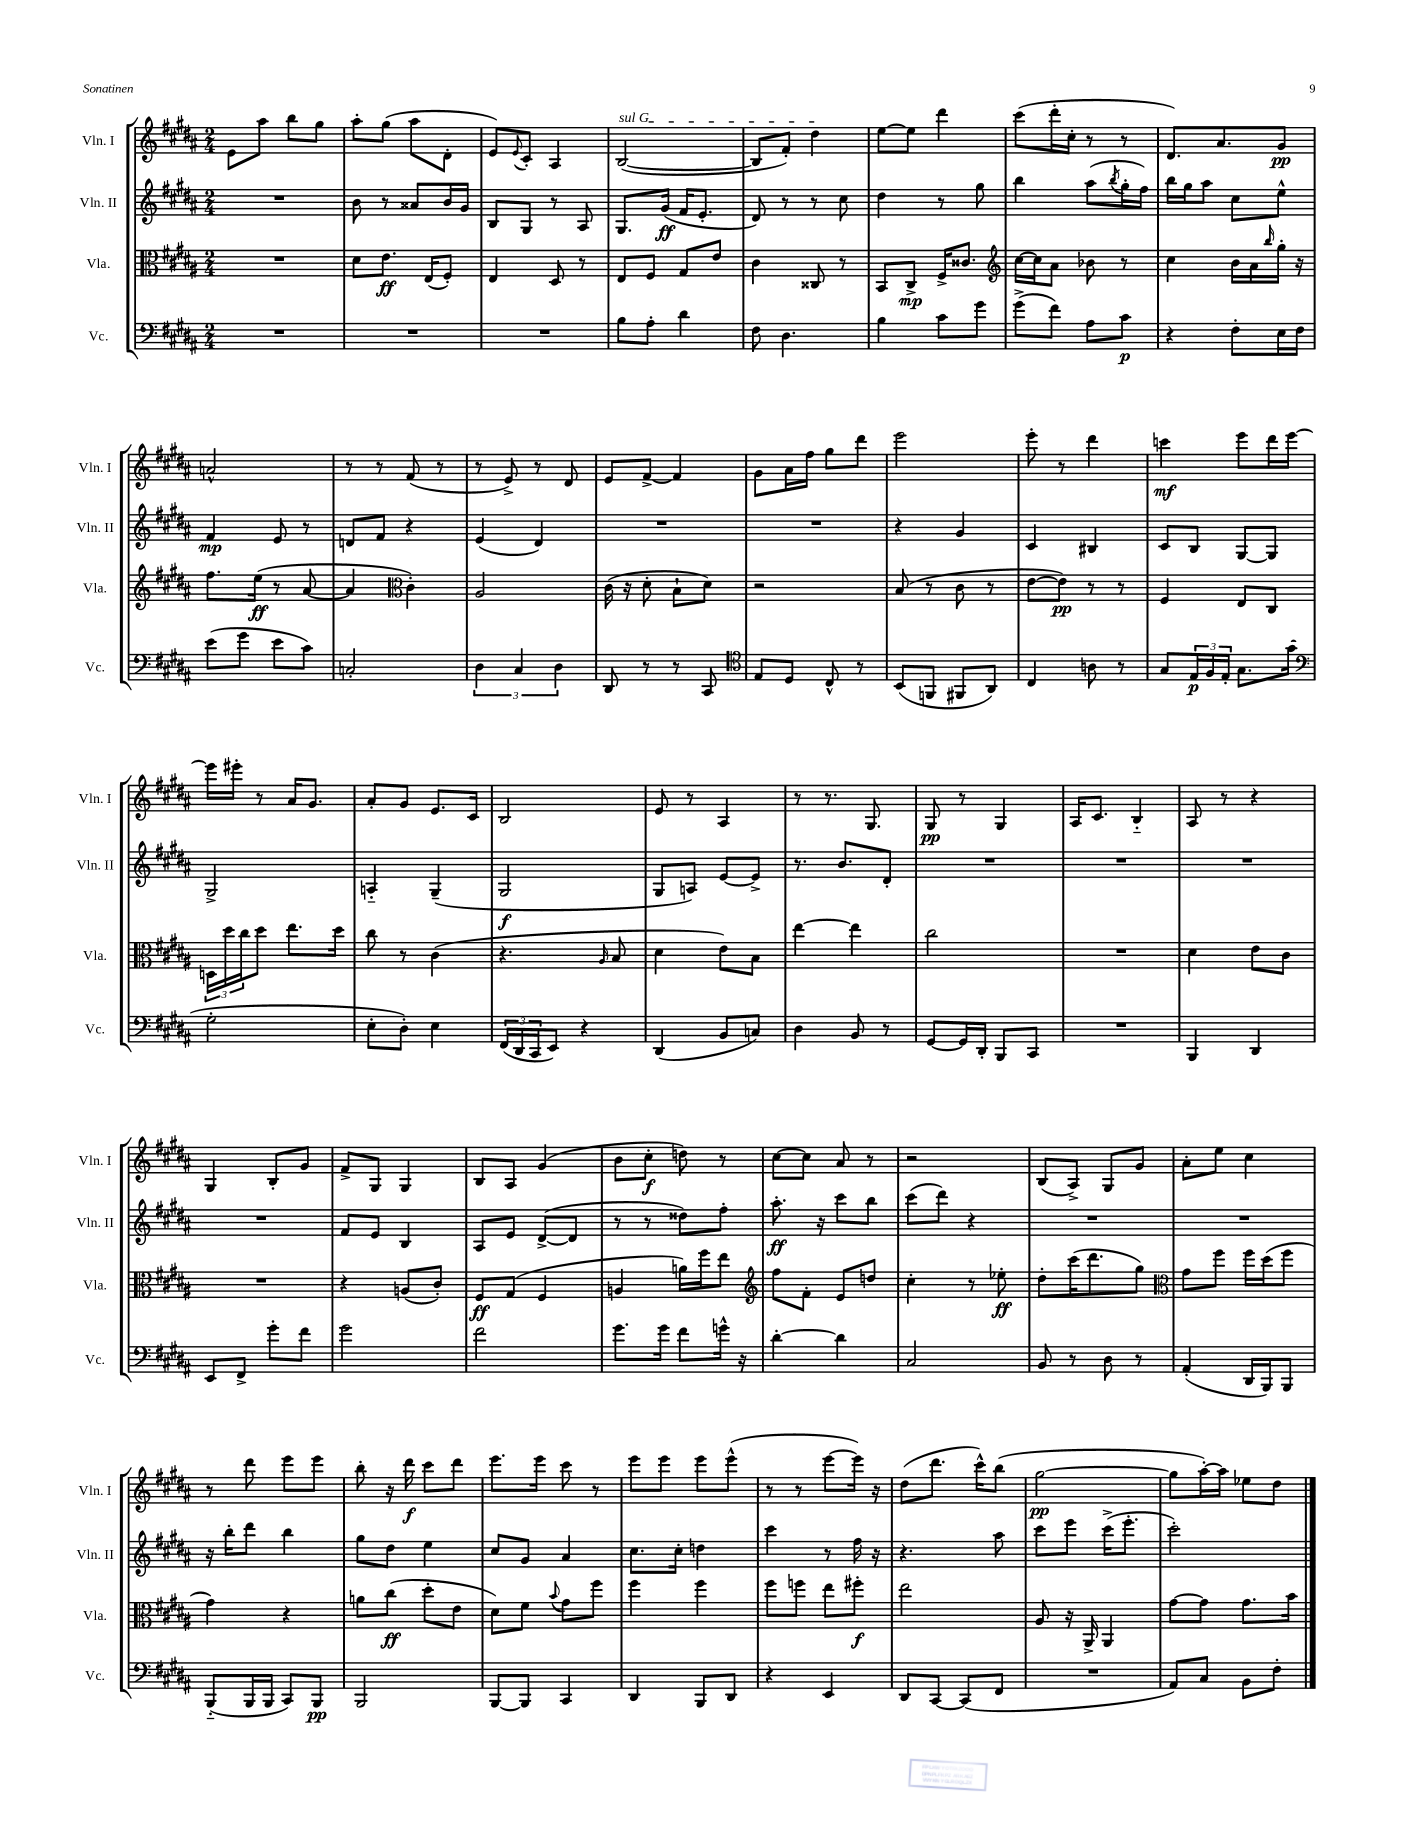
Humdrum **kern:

**kern	**dynam	**kern	**dynam	**kern	**dynam	**kern	**dynam
*part4	*part4	*part3	*part3	*part2	*part2	*part1	*part1
*staff4	*staff4	*staff3	*staff3	*staff2	*staff2	*staff1	*staff1
*I"Vc.	*	*I"Vla.	*	*I"Vln. II	*	*I"Vln. I	*
*I'Vc.	*	*I'Vla.	*	*I'Vln. II	*	*I'Vln. I	*
*clefF4	*	*clefC3	*	*clefG2	*	*clefG2	*
*k[f#c#g#d#a#]	*	*k[f#c#g#d#a#]	*	*k[f#c#g#d#a#]	*	*k[f#c#g#d#a#]	*
*M2/4	*	*M2/4	*	*M2/4	*	*M2/4	*
=30	=30	=30	=30	=30	=30	=30	=30
2r	.	2r	.	2r	.	8e\L	.
.	.	.	.	.	.	8aa#\J	.
.	.	.	.	.	.	8bb\L	.
.	.	.	.	.	.	8gg#\J	.
=31	=31	=31	=31	=31	=31	=31	=31
2r	.	8d#\L	.	8b\	.	8aa#'\L	.
.	.	8.e\J	ff	8r	.	(8gg#\J	.
.	.	.	.	8a##X/L	.	8aa#\L	.
.	.	(16E/KL	.	.	.	.	.
.	.	8F#'/J)	.	16b/L	.	8d#'\J	.
.	.	.	.	16g#/JJ	.	.	.
=32	=32	=32	=32	=32	=32	=32	=32
2r	.	4E/	.	8B/L	.	8e/L)	.
.	.	.	.	.	.	8qqe/	.
.	.	.	.	8G#/J	.	8c#'/J	.
.	.	8D#/	.	8r	.	4A#/	.
.	.	8r	.	8A#/	.	.	.
=33	=33	=33	=33	=33	=33	=33	=33
!	!	!	!	!	!	!LO:TX:a:i:t=sul G	!
8B\L	.	8E/L	.	8.G#/L	.	([2B/	.
8A#'\J	.	8F#/J	.	.	.	.	.
.	.	.	.	(16g#/Jk	ff	.	.
4d#\	.	8G#/L	.	16f#/KL	.	.	.
.	.	.	.	8.e'/J	.	.	.
.	.	8e/J	.	.	.	.	.
=34	=34	=34	=34	=34	=34	=34	=34
8F#\	.	4c#\	.	8d#/)	.	8B/L]	.
4.D#\	.	.	.	8r	.	8f#'/J)	.
.	.	8C##X/	.	8r	.	4dd#\	.
.	.	8r	.	8cc#\	.	.	.
=35	=35	=35	=35	=35	=35	=35	=35
4B\	.	8BB/L	.	4dd#\	.	[8ee\L	.
.	.	8C#^/J	mp	.	.	8ee\J]	.
8c#\L	.	16F#^/KL	.	8r	.	4ddd#\	.
.	.	8.c##X/J	.	.	.	.	.
8g#\J	.	.	.	8gg#\	.	.	.
=36	=36	=36	=36	=36	=36	=36	=36
*	*	*clefG2	*	*	*	*	*
(8g#^\L	.	[16cc#\LL	.	4bb\	.	(8ccc#\L	.
.	.	16cc#\J]	.	.	.	.	.
8f#\J)	.	8a#\J	.	.	.	16ddd#'\L	.
.	.	.	.	.	.	16cc#'\JJ	.
8A#\L	.	8b-X\	.	(8aa#\L	.	8r	.
.	.	.	.	8qbb/	.	.	.
8c#\J	p	8r	.	16gg#'\L	.	8r	.
.	.	.	.	16ff#\JJ)	.	.	.
=37	=37	=37	=37	=37	=37	=37	=37
4r	.	4cc#\	.	16bb\LL	.	8.d#/L)	.
.	.	.	.	16gg#\J	.	.	.
.	.	.	.	8aa#\J	.	.	.
.	.	.	.	.	.	8.a#/	.
8F#'\L	.	16b\LL	.	8cc#\L	.	.	.
.	.	16a#\	.	.	.	.	.
.	.	16qqbb/	.	.	.	.	.
16E\L	.	16gg#'\JJ	.	8ee^^\J	.	8g#/J	pp
16F#\JJ	.	16r	.	.	.	.	.
!!LO:LB:g=z
=38	=38	=38	=38	=38	=38	=38	=38
(8e\L	.	8.ff#\L	.	4f#/	mp	2an^^/	.
8g#\J	.	.	.	.	.	.	.
.	.	(16ee\Jk	ff	.	.	.	.
8e\L	.	8r	.	8e/	.	.	.
8c#\J)	.	[8a#/	.	8r	.	.	.
=39	=39	=39	=39	=39	=39	=39	=39
2Cn'/	.	4a#/]	.	8dn/L	.	8r	.
.	.	.	.	8f#/J	.	8r	.
*	*	*clefC3	*	*	*	*	*
.	.	4c#'\)	.	4r	.	(8f#/	.
.	.	.	.	.	.	8r	.
=40	=40	=40	=40	=40	=40	=40	=40
6D#\	.	2A#/	.	(4e/	.	8r	.
.	.	.	.	.	.	8e^/)	.
6C#/	.	.	.	.	.	.	.
.	.	.	.	4d#/)	.	8r	.
6D#\	.	.	.	.	.	.	.
.	.	.	.	.	.	8d#/	.
=41	=41	=41	=41	=41	=41	=41	=41
8DD#/	.	(16c#\	.	2r	.	8e/L	.
.	.	16r	.	.	.	.	.
8r	.	8d#'\	.	.	.	[8f#^/J	.
8r	.	8B`\L	.	.	.	4f#/]	.
8CC#/	.	8d#\J)	.	.	.	.	.
=42	=42	=42	=42	=42	=42	=42	=42
*clefC4	*	*	*	*	*	*	*
8E/L	.	2r	.	2r	.	8g#\L	.
8D#/J	.	.	.	.	.	16a#\L	.
.	.	.	.	.	.	16ff#\JJ	.
8C#^^/	.	.	.	.	.	8gg#\L	.
8r	.	.	.	.	.	8ddd#\J	.
=43	=43	=43	=43	=43	=43	=43	=43
(8BB/L	.	(8B/	.	4r	.	2eee\	.
8FFn/J	.	8r	.	.	.	.	.
8FF#X/L	.	8c#\	.	4g#/	.	.	.
8AA#/J)	.	8r	.	.	.	.	.
=44	=44	=44	=44	=44	=44	=44	=44
4C#/	.	[8e\L	.	4c#/	.	8eee'\	.
.	.	8e\J])	pp	.	.	8r	.
8An\	.	8r	.	4B#X/	.	4ddd#\	.
8r	.	8r	.	.	.	.	.
=45	=45	=45	=45	=45	=45	=45	=45
8G#/L	.	4F#/	.	8c#/L	.	4cccn\	mf
24E/L	p	.	.	8B/J	.	.	.
24F#/	.	.	.	.	.	.	.
24E'/JJ	.	.	.	.	.	.	.
8.G#\L	.	8E/L	.	[8G#/L	.	8eee\L	.
.	.	8C#/J	.	8G#/J]	.	16ddd#\L	.
(16g#\Jk	.	.	.	.	.	[16eee\JJ	.
!!LO:LB:g=z
=46	=46	=46	=46	=46	=46	=46	=46
*clefF4	*	*	*	*	*	*	*
2G#'\	.	24Dn\LL	.	2G#^/	.	16eee\LL]	.
.	.	24dd#\	.	.	.	.	.
.	.	.	.	.	.	16eee#X'\JJ	.
.	.	24cc#\J	.	.	.	.	.
.	.	8dd#\J	.	.	.	8r	.
.	.	8.ee\L	.	.	.	16a#/KL	.
.	.	.	.	.	.	8.g#/J	.
.	.	16dd#\Jk	.	.	.	.	.
=47	=47	=47	=47	=47	=47	=47	=47
8E'\L	.	8cc#\	.	4An/	.	8a#'/L	.
8D#'\J)	.	8r	.	.	.	8g#/J	.
4E\	.	(4c#\	.	(4G#~/	.	8.e/L	.
.	.	.	.	.	.	16c#/Jk	.
=48	=48	=48	=48	=48	=48	=48	=48
(24FF#/LL	.	4.r	.	2G#/	f	2B/	.
24DD#/	.	.	.	.	.	.	.
24CC#/J	.	.	.	.	.	.	.
8EE/J)	.	.	.	.	.	.	.
4r	.	.	.	.	.	.	.
.	.	16qqA#/	.	.	.	.	.
.	.	8B/	.	.	.	.	.
=49	=49	=49	=49	=49	=49	=49	=49
(4DD#/	.	4d#\	.	8G#/L	.	8e/	.
.	.	.	.	8An/J)	.	8r	.
8BB/L	.	8e\L)	.	[8e/L	.	4A#/	.
8Cn/J)	.	8B\J	.	8e^/J]	.	.	.
=50	=50	=50	=50	=50	=50	=50	=50
4D#\	.	[4ee\	.	8.r	.	8r	.
.	.	.	.	.	.	8.r	.
.	.	.	.	8.b/L	.	.	.
8BB/	.	4ee\]	.	.	.	.	.
.	.	.	.	.	.	8.G#/	.
8r	.	.	.	8d#'/J	.	.	.
=51	=51	=51	=51	=51	=51	=51	=51
[8GG#/L	.	2cc#\	.	2r	.	8G#/	pp
16GG#/L]	.	.	.	.	.	8r	.
16DD#'/JJ	.	.	.	.	.	.	.
8BBB/L	.	.	.	.	.	4G#/	.
8CC#/J	.	.	.	.	.	.	.
=52	=52	=52	=52	=52	=52	=52	=52
2r	.	2r	.	2r	.	16A#/KL	.
.	.	.	.	.	.	8.c#/J	.
.	.	.	.	.	.	4B/	.
=53	=53	=53	=53	=53	=53	=53	=53
4BBB/	.	4d#\	.	2r	.	8A#/	.
.	.	.	.	.	.	8r	.
4DD#/	.	8e\L	.	.	.	4r	.
.	.	8c#\J	.	.	.	.	.
!!LO:LB:g=z
=54	=54	=54	=54	=54	=54	=54	=54
8EE/L	.	2r	.	2r	.	4G#/	.
8FF#^/J	.	.	.	.	.	.	.
8g#'\L	.	.	.	.	.	8B'/L	.
8f#\J	.	.	.	.	.	8g#/J	.
=55	=55	=55	=55	=55	=55	=55	=55
2g#\	.	4r	.	8f#/L	.	8f#^/L	.
.	.	.	.	8e/J	.	8G#/J	.
.	.	(8An/L	.	4B/	.	4G#/	.
.	.	8c#'/J)	.	.	.	.	.
=56	=56	=56	=56	=56	=56	=56	=56
2f#\	.	8F#/L	ff	8A#/L	.	8B/L	.
.	.	(8G#/J	.	8e/J	.	8A#/J	.
.	.	4F#/	.	([8d#^/L	.	(4g#/	.
.	.	.	.	8d#/J]	.	.	.
=57	=57	=57	=57	=57	=57	=57	=57
8.g#\L	.	4An/	.	8r	.	8b\L	.
.	.	.	.	8r	.	8cc#'\J	f
16g#\Jk	.	.	.	.	.	.	.
8f#\L	.	16an\LL)	.	8dd##X\L)	.	8ddn\)	.
.	.	16ff#\J	.	.	.	.	.
16gn^^\Jk	.	8ee\J	.	8ff#'\J	.	8r	.
16r	.	.	.	.	.	.	.
=58	=58	=58	=58	=58	=58	=58	=58
*	*	*clefG2	*	*	*	*	*
[4d#'\	.	8ff#\L	.	8.aa#'\	ff	[8cc#\L	.
.	.	8f#'\J	.	.	.	8cc#\J]	.
.	.	.	.	16r	.	.	.
4d#\]	.	8e/L	.	8ccc#\L	.	8a#/	.
.	.	8ddn/J	.	8bb\J	.	8r	.
=59	=59	=59	=59	=59	=59	=59	=59
2C#/	.	4cc#'\	.	(8ccc#\L	.	2r	.
.	.	.	.	8ddd#\J)	.	.	.
.	.	8r	.	4r	.	.	.
.	.	8ee-X'\	ff	.	.	.	.
=60	=60	=60	=60	=60	=60	=60	=60
8BB/	.	8dd#'\L	.	2r	.	(8B/L	.
8r	.	(16ccc#\K	.	.	.	8A#^/J)	.
.	.	8.ddd#\	.	.	.	.	.
8D#\	.	.	.	.	.	8G#/L	.
8r	.	8gg#\J)	.	.	.	8g#/J	.
=61	=61	=61	=61	=61	=61	=61	=61
*	*	*clefC3	*	*	*	*	*
(4AA#'/	.	8g#\L	.	2r	.	8a#'\L	.
.	.	8ff#\J	.	.	.	8ee\J	.
16DD#/LL	.	16ff#\LL	.	.	.	4cc#\	.
16BBB/J)	.	(16dd#\J	.	.	.	.	.
8BBB/J	.	8ff#\J	.	.	.	.	.
!!LO:LB:g=z
=62	=62	=62	=62	=62	=62	=62	=62
(8BBB/L	.	4g#\)	.	16r	.	8r	.
.	.	.	.	16bb'\KL	.	.	.
16BBB/L	.	.	.	8ddd#\J	.	8ddd#\	.
16BBB/JJ	.	.	.	.	.	.	.
8CC#/L)	.	4r	.	4bb\	.	8eee\L	.
8BBB/J	pp	.	.	.	.	8eee\J	.
=63	=63	=63	=63	=63	=63	=63	=63
2BBB/	.	8an\L	.	8gg#\L	.	8bb'\	.
.	.	(8cc#\J	ff	8dd#\J	.	16r	.
.	.	.	.	.	.	16ddd#\	f
.	.	8dd#'\L	.	4ee\	.	8ccc#\L	.
.	.	8e\J	.	.	.	8ddd#\J	.
=64	=64	=64	=64	=64	=64	=64	=64
[8BBB/L	.	8d#\L)	.	8cc#/L	.	8.eee\L	.
8BBB/J]	.	8f#\J	.	8g#/J	.	.	.
.	.	.	.	.	.	16eee\Jk	.
.	.	8qqb/	.	.	.	.	.
4CC#/	.	8g#\L	.	4a#/	.	8ccc#\	.
.	.	8ff#\J	.	.	.	8r	.
=65	=65	=65	=65	=65	=65	=65	=65
4DD#/	.	4ff#\	.	8.cc#\L	.	8eee\L	.
.	.	.	.	.	.	8eee\J	.
.	.	.	.	16cc#'\Jk	.	.	.
8BBB/L	.	4ff#\	.	4ddn\	.	8eee\L	.
8DD#/J	.	.	.	.	.	(8eee^^\J	.
=66	=66	=66	=66	=66	=66	=66	=66
4r	.	8ff#\L	.	4ccc#\	.	8r	.
.	.	8ffn\J	.	.	.	8r	.
4EE/	.	8ee\L	.	8r	.	[8eee\L	.
.	.	8ff#X'\J	f	16ff#\	.	16eee\Jk])	.
.	.	.	.	16r	.	16r	.
=67	=67	=67	=67	=67	=67	=67	=67
8DD#/L	.	2ee\	.	4.r	.	(8dd#\L	.
[8CC#/J	.	.	.	.	.	8.ddd#\J	.
(8CC#/L]	.	.	.	.	.	.	.
.	.	.	.	.	.	16ccc#^^\KL)	.
8FF#/J	.	.	.	8aa#\	.	(8bb\J	.
=68	=68	=68	=68	=68	=68	=68	=68
2r	.	8A#/	.	8ccc#\L	.	[2gg#\	pp
.	.	16r	.	8eee\J	.	.	.
.	.	16AA#^/	.	.	.	.	.
.	.	4AA#/	.	(16ccc#^\KL	.	.	.
.	.	.	.	8.eee'\J	.	.	.
=69	=69	=69	=69	=69	=69	=69	=69
8AA#/L)	.	[8g#\L	.	2ccc#'\)	.	8gg#\L]	.
8C#/J	.	8g#\J]	.	.	.	[16aa#'\L)	.
.	.	.	.	.	.	16aa#\JJ]	.
8BB\L	.	8.g#\L	.	.	.	8ee-X\L	.
8F#'\J	.	.	.	.	.	8dd#\J	.
.	.	16b\Jk	.	.	.	.	.
==	==	==	==	==	==	==	==
*-	*-	*-	*-	*-	*-	*-	*-
